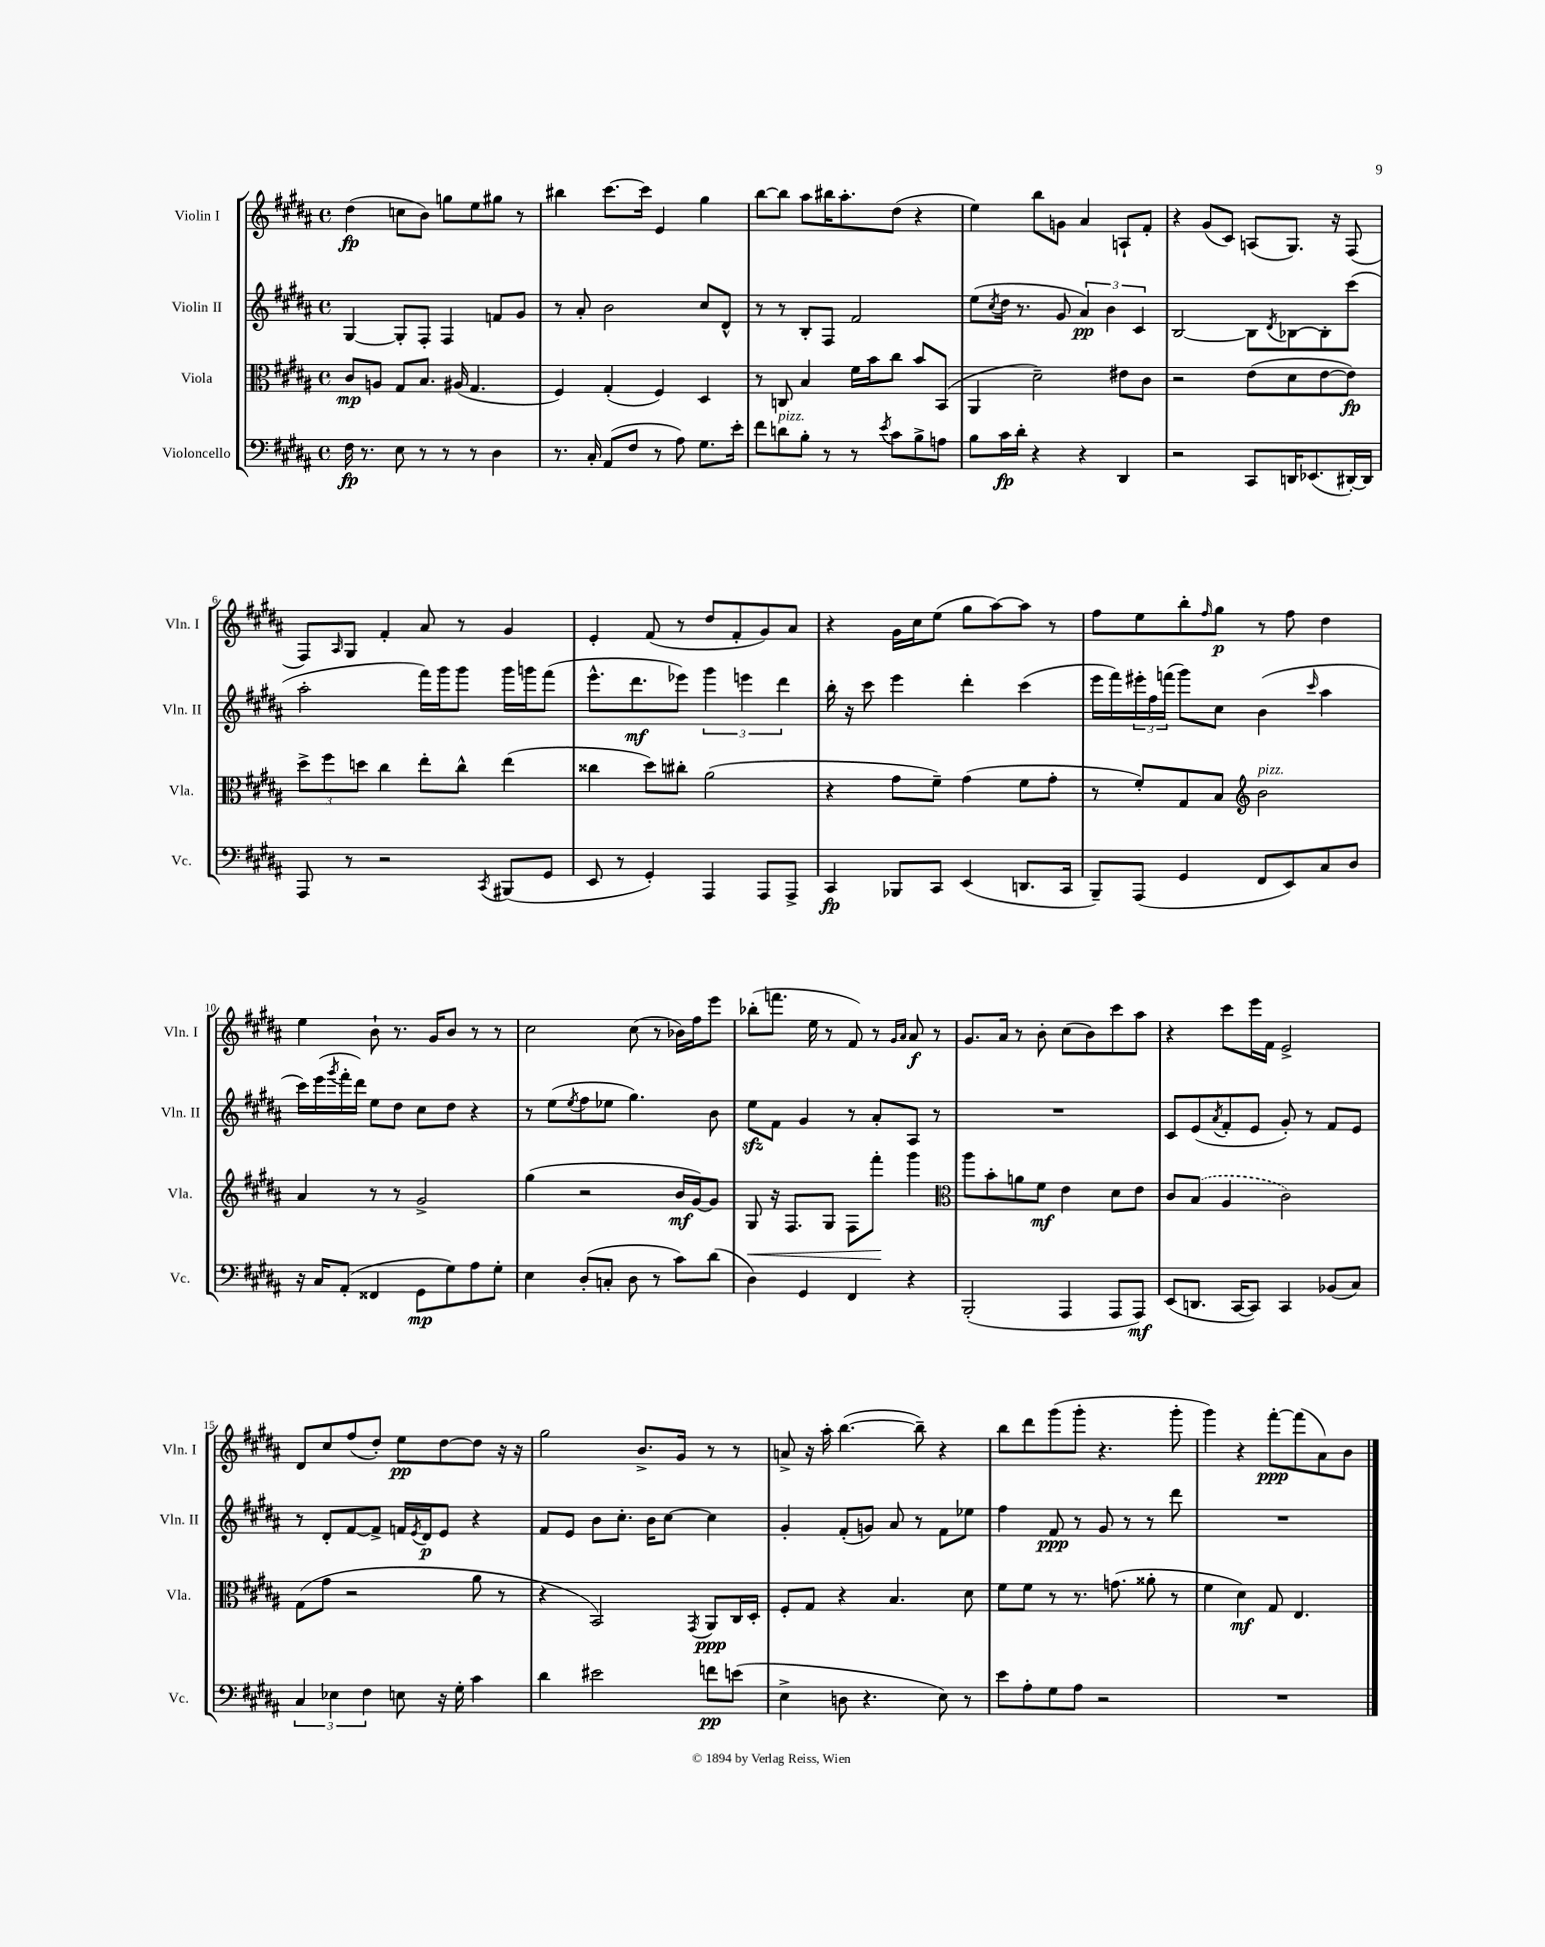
<<
\new StaffGroup <<
\new Staff = "s0" \with { instrumentName = "Violin I" shortInstrumentName = "Vln. I" } {
    \clef treble \key b \major \defaultTimeSignature \time 4/4
    dis''4\fp( c''8 b'8) g''8 e''8 gis''8 r8 |
    bis''4 cis'''8.~ cis'''16 e'4 gis''4 |
    b''8~ b''8 ais''8 bis''16 ais''8.-. dis''8( r4 |
    e''4) b''8 g'8 ais'4 a8-! fis'8-. |
    r4 gis'8( cis'8) a8( gis8.) r16 fis8( |
    fis8) \grace { ais16 } gis8 fis'4-. ais'8 r8 gis'4 |
    e'4-. fis'8( r8 dis''8 fis'8-. gis'8) ais'8 |
    r4 gis'16 cis''16 e''8( gis''8 ais''8~) ais''8 r8 |
    fis''8 e''8 b''8-. \grace { fis''16 } gis''8\p r8 fis''8 dis''4 |
    e''4 b'8-! r8. gis'16 b'8 r8 r8 |
    cis''2 cis''8( r8 bes'16) fis''16 e'''8 |
    bes''8-.( f'''8. e''16 r8 fis'8) r8 \grace { gis'16 ais'16 } ais'8\f r8 |
    gis'8. ais'16 r8 b'8-. cis''8( b'8) cis'''8 ais''8 |
    r4 cis'''8 e'''16 fis'16 e'2-> |
    dis'8 cis''8 fis''8( dis''8-.) e''8\pp dis''8~ dis''8 r16 r16 |
    gis''2 b'8.-> gis'16 r8 r8 |
    a'8-> r16 ais''16-. b''4.~( b''8--) r4 |
    b''8 dis'''8 gis'''8( gis'''8-. r4. gis'''8-. |
    gis'''4) r4 fis'''8~-.\ppp fis'''8( ais'8) b'8 \bar "|." |
}
\new Staff = "s1" \with { instrumentName = "Violin II" shortInstrumentName = "Vln. II" } {
    \clef treble \key b \major \defaultTimeSignature \time 4/4
    gis4~ gis8-. fis8-. fis4 f'8 gis'8 |
    r8 ais'8-. b'2 cis''8 dis'8-^ |
    r8 r8 b8-. fis8 fis'2 |
    e''8( \acciaccatura { cis''8 } dis''16 r8. gis'8 \tuplet 3/2 { ais'4\pp) b'4 cis'4 } |
    b2~ b8 \acciaccatura { dis'8 } bes8~ bes8-. cis'''8( |
    ais''2-. fis'''16) gis'''16 gis'''8 gis'''16 g'''16 fis'''8( |
    e'''8.-^ dis'''8.\mf ees'''8) \tuplet 3/2 { gis'''4 e'''4 dis'''4 } |
    b''16-. r16 cis'''8 e'''4 dis'''4-. cis'''4( |
    e'''16 fis'''16) \tuplet 3/2 { eis'''16-. fis''16 f'''16( } gis'''8) cis''8 b'4( \grace { cis'''16 } ais''4 |
    cis'''16) e'''16( \acciaccatura { gis'''8 } fis'''16-. dis'''16) e''8 dis''8 cis''8 dis''8 r4 |
    r8 e''8( \acciaccatura { e''8 } fis''8 ees''8 gis''4.) b'8 |
    e''8\sfz fis'8 gis'4 r8 ais'8-. ais8 r8 |
    R1 |
    cis'8 e'8( \acciaccatura { ais'8 } fis'8-. e'8 gis'8-.) r8 fis'8 e'8 |
    r8 dis'8-. fis'8~ fis'8-> f'16 \acciaccatura { e'8 } dis'16\p e'8 r4 |
    fis'8 e'8 b'8 cis''8.-. b'16 cis''8~ cis''4 |
    gis'4-. fis'8-.( g'8) ais'8 r8 fis'8 ees''8 |
    fis''4 fis'8\ppp r8 gis'8 r8 r8 dis'''8 |
    R1 \bar "|." |
}
\new Staff = "s2" \with { instrumentName = "Viola" shortInstrumentName = "Vla." } {
    \clef alto \key b \major \defaultTimeSignature \time 4/4
    cis'8\mp a8 gis8 b8. ais16( gis4. |
    fis4) gis4-.( fis4) dis4 |
    r8 c8 b4 fis'16 b'16 cis''8 b'8 b,8( |
    ais,4 dis'2--) eis'8 cis'8 |
    r2 e'8( dis'8 e'8~ e'8\fp) |
    \tuplet 3/2 { dis''8-> fis''8 d''8 } cis''4 e''8-. cis''8-^ e''4( |
    cisis''4 dis''8) cis''8-. ais'2( |
    r4 gis'8 fis'8--) gis'4( fis'8 gis'8-. |
    r8 fis'8-.) gis8 b8 \clef treble b'2^\markup { \italic "pizz." } |
    ais'4 r8 r8 gis'2-> |
    gis''4( r2 b'16\mf gis'16~) gis'8 |
    gis8\< r16 fis8. gis8 fis8 fis'''8-.\! gis'''4 |
    \clef alto ais''8 b'8-. a'8 fis'8\mf e'4 dis'8 e'8 |
    cis'8 \once \slurDashed b8( ais4 cis'2) |
    gis8( gis'8 r2 ais'8 r8 |
    r4 b,2) \acciaccatura { gis,8 } ais,8\ppp cis16 dis16-. |
    fis8-. gis8 r4 b4. dis'8 |
    fis'8 fis'8 r8 r8. g'8.( aisis'8-. r8 |
    fis'4 dis'4\mf) gis8 e4. \bar "|." |
}
\new Staff = "s3" \with { instrumentName = "Violoncello" shortInstrumentName = "Vc." } {
    \clef bass \key b \major \defaultTimeSignature \time 4/4
    fis16\fp r8. e8 r8 r8 r8 dis4 |
    r8. cis16-. ais,8( fis8 r8 ais8) gis8. e'16-. |
    fis'8 d'8^\markup { \italic "pizz." } b8-. r8 r8 \acciaccatura { e'8 } cis'8 b8-> a8 |
    b8 cis'16\fp dis'16-. r4 r4 dis,4 |
    r2 cis,8 d,16 ees,8.( dis,16~-.) dis,16 |
    ais,,8 r8 r2 \acciaccatura { cis,8 } bis,,8( gis,8 |
    e,8 r8 gis,4-.) ais,,4 ais,,8 ais,,8-> |
    cis,4\fp bes,,8 cis,8 e,4( d,8. cis,16 |
    b,,8--) ais,,8( gis,4 fis,8 e,8) cis8 dis8 |
    r16 cis16 ais,8-.( fisis,4 gis,8\mp gis8) ais8 gis8-. |
    e4 dis8-.( c8-. dis8 r8 cis'8) dis'8( |
    dis4) gis,4 fis,4 r4 |
    b,,2-.( ais,,4 ais,,8 ais,,8\mf) |
    e,8( d,8. cis,16~ cis,8) cis,4 bes,8( cis8) |
    \tuplet 3/2 { cis4 ees4 fis4 } e8 r16 gis16-. cis'4 |
    dis'4 eis'2 f'8\pp e'8( |
    e4-> d8 r4. e8) r8 |
    e'8 ais8-. gis8 ais8 r2 |
    R1 \bar "|." |
}
>>
>>
